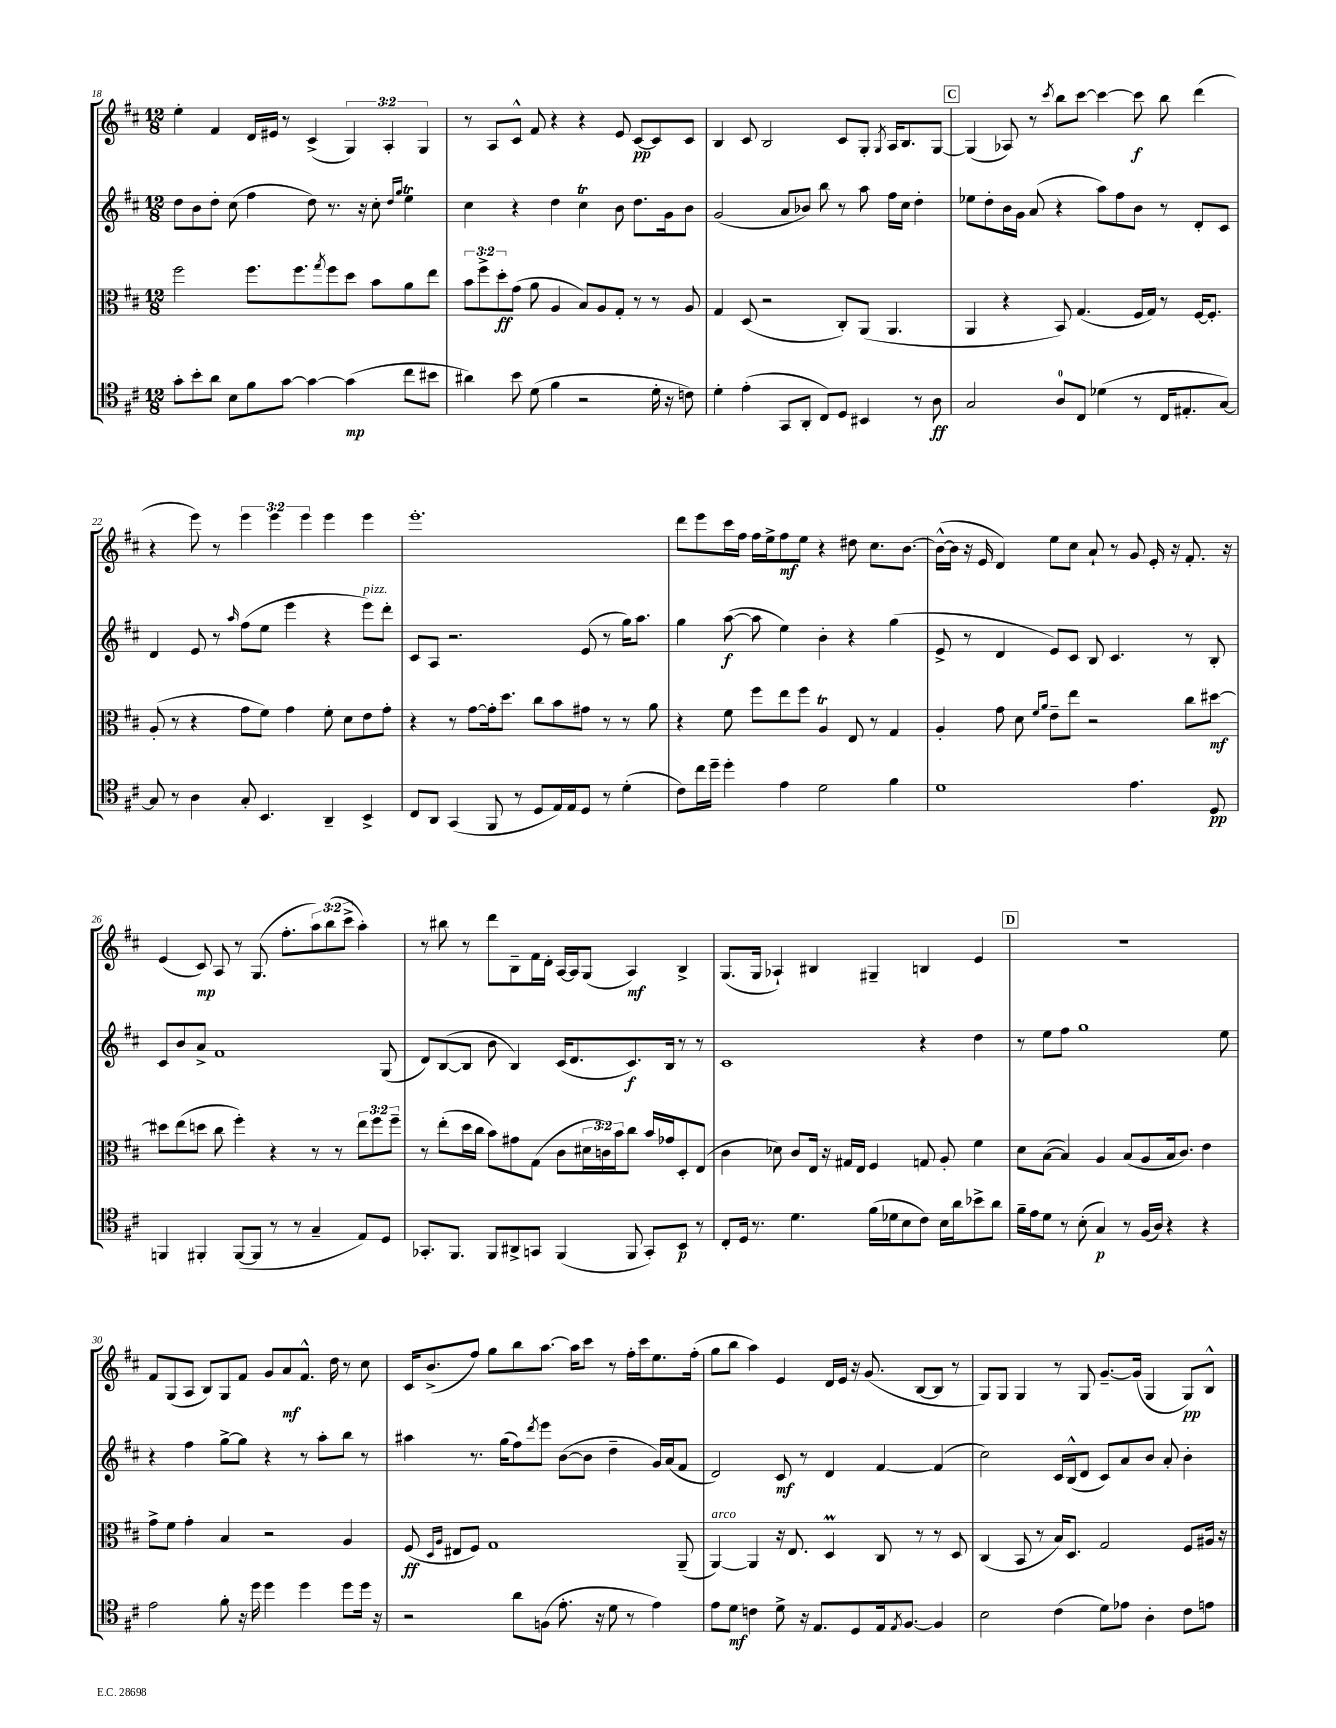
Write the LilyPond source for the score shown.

<<
\new StaffGroup <<
\new Staff = "s0" {
    \clef treble \key d \major \numericTimeSignature \time 12/8 \override Staff.TupletNumber.text = #tuplet-number::calc-fraction-text
    e''4-. fis'4 d'16 eis'16 r8 cis'4->( \tuplet 3/2 { g4) a4-. g4 } |
    r8 a8 cis'8-^ fis'8 r4 r4 e'8 cis'8~\pp cis'8 cis'8 |
    b4 cis'8 b2 cis'8 g8-. \acciaccatura { g8 } a16 b8. g8~ |
    \mark \markup { \box "C" } g4( aes8) r8 \acciaccatura { cis'''8 } b''8 cis'''8~ cis'''4~ cis'''8\f b''8 d'''4( |
    r4 e'''8) r8 \tuplet 3/2 { e'''4 e'''4 e'''4 } e'''4 e'''4 |
    e'''1.-. |
    d'''8 e'''8 cis'''16 fis''16 fis''16 e''16-> fis''8\mf e''8 r4 dis''8 cis''8. b'8.~ |
    b'16~-^( b'16 r16 e'16 d'4) e''8 cis''8 a'8-! r8 g'8 e'16-. r16 fis'8.-. r16 |
    e'4( cis'8\mp) a8 r8 g8.( fis''8.-. \tuplet 3/2 { a''8) b''8( cis'''8-> } a''4-.) |
    r8 bis''8 r8 d'''8 b8-- fis'16 d'16-. a16~ a16 g8( a4\mf) b4-> |
    g8.( g16 aes4-!) bis4 gis4-- b4 e'4 |
    \mark \markup { \box "D" } R1. |
    fis'8 g8( a8 b8) g8 fis'8 g'8 a'8\mf fis'8.-^ d''16 r8 cis''8 |
    cis'16 b'8.->( fis''8) g''8 b''8 a''8.~ a''16 cis'''8 r8 fis''16-. cis'''16 e''8. fis''16-.( |
    g''8 b''8 a''4) e'4 d'16 e'16 r16 g'8.( b8~ b8 r8 |
    g8) g8 g4 r8 g8 g'8.~-- g'16( g4 g8\pp) b8-^ \bar "|." |
}
\new Staff = "s1" {
    \clef treble \key d \major \numericTimeSignature \time 12/8
    d''8 b'8 d''8-. cis''8( fis''4 d''8) r8. r16 cis''8-. \grace { d''16 g''16 } e''4\trill |
    cis''4 r4 d''4 cis''4\trill b'8 d''8. g'16 b'8 |
    g'2( a'8 bes'8) b''8 r8 a''8 fis''16 cis''16 d''4-. |
    \mark \markup { \box "C" } ees''8 d''8-. b'16 g'16 a'8( r4 a''8) fis''8 b'8 r8 d'8-. cis'8 |
    d'4 e'8 r8 \grace { a''16 } fis''8( e''8 e'''4 r4 e'''8^\markup { \italic "pizz." }) d'''8-. |
    cis'8 a8 r2. e'8( r8 g''16) a''8. |
    g''4 a''8~\f( a''8 e''4) b'4-. r4 g''4( |
    e'8-> r8 d'4 e'8) cis'8 b8 cis'4. r8 b8-. |
    cis'8 b'8 a'8-> fis'1 g8( |
    d'8) b8~( b8 b'8 b4) cis'16( d'8. cis'8.\f) b16 r8 r8 |
    cis'1 r4 d''4 |
    \mark \markup { \box "D" } r8 e''8 fis''8 g''1 e''8 |
    r4 fis''4 g''8~-> g''8 r4 r8 a''8-. b''8 r8 |
    ais''4 r8. g''16( fis''8) \acciaccatura { d'''8 } e'''8 b'8~( b'8 d''4-- g'16) a'16( fis'8 |
    d'2) cis'8\mf r8 d'4 fis'4~ fis'4( |
    cis''2) cis'16 b16-^( d'8 cis'8) a'8 b'8 a'8-. b'4-. \bar "|." |
}
\new Staff = "s2" {
    \clef alto \key d \major \numericTimeSignature \time 12/8 \override Staff.TupletNumber.text = #tuplet-number::calc-fraction-text
    fis''2 fis''8. fis''8. \acciaccatura { g''8 } fis''8 d''8 b'8 a'8 e''8 |
    \tuplet 3/2 { b'8 fis''8-> d''8-.\ff } g'8( a'8 a4 b8) a8 g8-. r8 r8 a8 |
    g4 d8( r2 cis8-.) a,8( a,4. |
    \mark \markup { \box "C" } a,4 r4 b,8) g4.( fis16 g16) r8 fis16~ fis8.-. |
    a8-.( r8 r4 g'8 fis'8) g'4 fis'8-. d'8 e'8 g'8-. |
    r4 r8 g'8~ g'16-. d''8. cis''8 b'8 gis'8 r8 r8 a'8 |
    r4 fis'8 fis''8 e''8 fis''8 a4\trill e8 r8 g4 |
    a4-. g'8 d'8 \grace { fis'16 a'16 } e'8-- e''8 r2 cis''8 dis''8~\mf |
    dis''8 e''8( d''8 cis''8 fis''4-.) r4 r8 r8 \tuplet 3/2 { e''8 fis''8 fis''8-- } |
    r8 e''8-.( d''16 cis''16 b'8) gis'8 g8( cis'8 \tuplet 3/2 { dis'16 c'16) b'16 } cis''8 b'16 ges'16 d8-. e8( |
    cis'4 des'8) cis'8 e16 r16 gis16 e16 fis4 g8 a8-. fis'4 |
    \mark \markup { \box "D" } d'8 b8~( b4) a4 b8( a8 b16 cis'8.) e'4 |
    g'8-> fis'8 g'4-. b4 r2 a4 |
    fis8\ff( \grace { d16 a16 } eis8 fis8) g1 a,8--( |
    a,4~^\markup { \italic "arco" }) a,4 r16 e8. d4\prall cis8 r8 r8 d8 |
    cis4( b,8 r8 b16) d8. g2 fis8 ais16 r16 \bar "|." |
}
\new Staff = "s3" {
    \clef tenor \key d \major \numericTimeSignature \time 12/8
    g'8-. b'8-. a'8 b8 fis'8 g'8~ g'4~ g'4\mp( cis''8 bis'8 |
    ais'4) b'8 d'8( fis'4 r2 d'16-. r16 c'8) |
    d'4-. e'4-.( g,8 a,8-. cis8) d8 bis,4 r8 a8\ff |
    \mark \markup { \box "C" } g2 a8-0 cis8 des'4( r8 cis16 eis8.-. g8~) |
    g8 r8 a4 g8-. b,4. a,4-- b,4-> |
    cis8 a,8 g,4( fis,8 r8 d8 e16) e16 d8 r8 d'4-.( |
    cis'8) cis''16 d''16-- d''4-. e'4 d'2 fis'4 |
    d'1 e'4. d8\pp |
    f,4 fis,4-. fis,8~( fis,8 r8 r8 g4-- e8) d8 |
    ges,8.-. fis,8. fis,8 ais,8-> g,8 fis,4( fis,8 g,8-.) b,8\p r8 |
    cis8-. d16 r8. d'4. fis'16( des'16 b8 cis'8) b16 a'16 bes'8-> a'8 |
    \mark \markup { \box "D" } fis'16-- e'16 d'8 r8 b8-.( g4\p) r8 fis16( a16) r4 r4 |
    e'2 fis'8-. r16 d''16 d''4 d''4 d''8 d''16 r16 |
    r2 a'8 f8( e'8.-. r16 d'8 r8 e'4) |
    e'8 d'8\mf c'4 d'8-> r16 e8. d8 e16 \acciaccatura { e8 } fis8.~ fis4 |
    b2 cis'4( d'8) ees'8 a4-. cis'8 e'8 \bar "|." |
}
>>
>>
\layout { \context { \Score currentBarNumber = #18 } }
